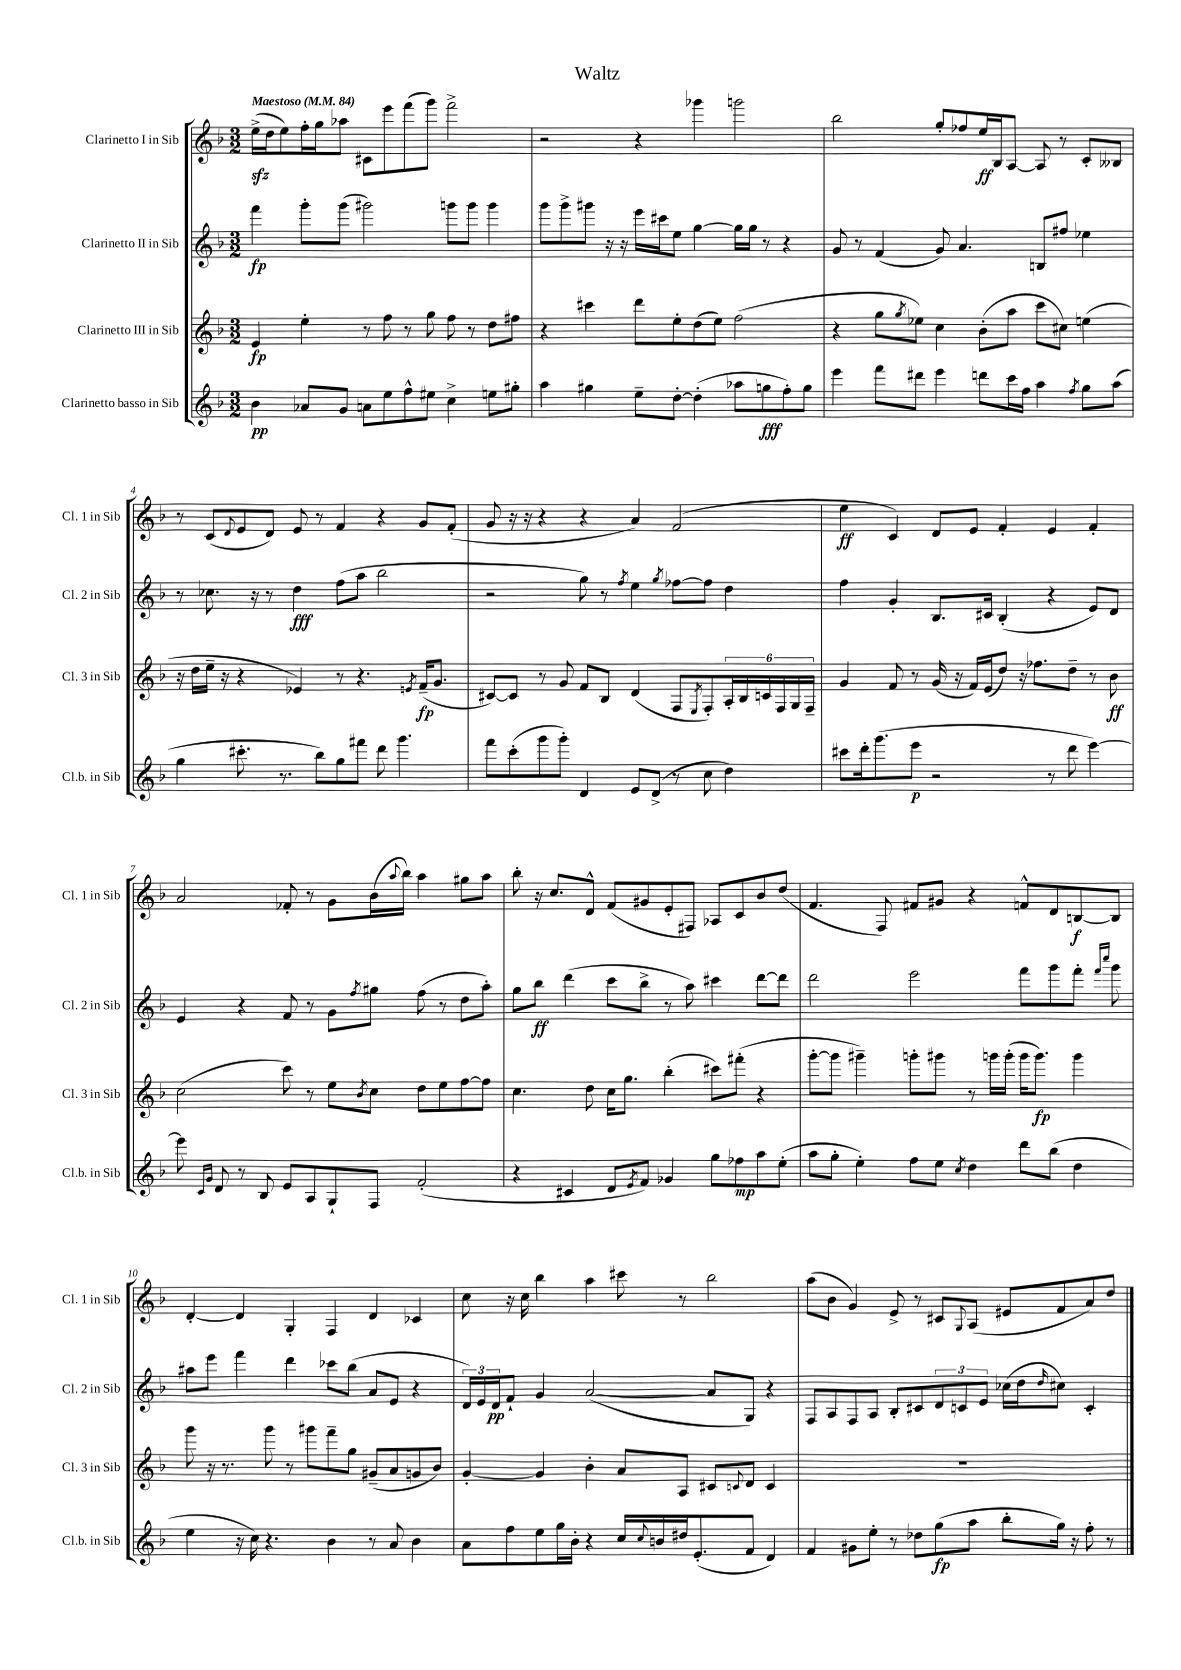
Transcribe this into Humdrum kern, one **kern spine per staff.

**kern	**dynam	**kern	**dynam	**kern	**dynam	**kern	**dynam
*part4	*part4	*part3	*part3	*part2	*part2	*part1	*part1
*staff4	*staff4	*staff3	*staff3	*staff2	*staff2	*staff1	*staff1
*I"Clarinetto basso in Sib	*	*I"Clarinetto III in Sib	*	*I"Clarinetto II in Sib	*	*I"Clarinetto I in Sib	*
*I'Cl.b. in Sib	*	*I'Cl. 3 in Sib	*	*I'Cl. 2 in Sib	*	*I'Cl. 1 in Sib	*
*clefG2	*	*clefG2	*	*clefG2	*	*clefG2	*
*k[b-]	*	*k[b-]	*	*k[b-]	*	*k[b-]	*
*M3/2	*	*M3/2	*	*M3/2	*	*M3/2	*
*MM84	*	*MM84	*	*MM84	*	*MM84	*
=1	=1	=1	=1	=1	=1	=1	=1
!	!	!	!	!	!	!LO:TX:a:B:t=Maestoso	!
4b-\	pp	4e/	fp	4fff\	fp	(16eezz^\LL	.
.	.	.	.	.	.	16dd\J	.
.	.	.	.	.	.	8ee\)	.
8a-X/L	.	4ee'\	.	8ggg'\L	.	16ff'\L	.
.	.	.	.	.	.	16gg\J	.
8g/J	.	.	.	(8ggg\J	.	8aa-X\J	.
8an\L	.	8r	.	2ggg#X\)	.	8c#X\L	.
8ee\	.	8ff\	.	.	.	8eee\	.
8ff^^\	.	8r	.	.	.	(8fff\	.
8ee#X\J	.	8gg\	.	.	.	8ggg\J)	.
4cc^\	.	8ff\	.	8gggn\L	.	2fff^\	.
.	.	8r	.	8ggg\J	.	.	.
8een\L	.	8dd\L	.	4ggg\	.	.	.
8gg#X'\J	.	8ff#X\J	.	.	.	.	.
=2	=2	=2	=2	=2	=2	=2	=2
4aa\	.	4r	.	8ggg\L	.	2r	.
.	.	.	.	8ggg^\	.	.	.
4gg#X\	.	4ccc#X\	.	8ggg#X\J	.	.	.
.	.	.	.	16r	.	.	.
.	.	.	.	16r	.	.	.
8ee~\L	.	8ddd\L	.	16eee\LL	.	4r	.
.	.	.	.	16ccc#X\J	.	.	.
[8dd'\J	.	8ee'\	.	8ee\J	.	.	.
(4dd'\]	.	(8dd\	.	[4gg\	.	4ggg-X\	.
.	.	8ee\J)	.	.	.	.	.
8aa-X\L	.	(2ff\	.	16gg\LL]	.	2gggn\	.
.	.	.	.	16gg\JJ	.	.	.
8ggn\	fff	.	.	8r	.	.	.
8ff'\)	.	.	.	4r	.	.	.
8gg\J	.	.	.	.	.	.	.
=3	=3	=3	=3	=3	=3	=3	=3
4eee\	.	4r	.	8g/	.	2bb-\	.
.	.	.	.	8r	.	.	.
8fff\L	.	8gg\L	.	(4f/	.	.	.
.	.	8qgg/	.	.	.	.	.
8ddd#X\J	.	8ee-X\J)	.	.	.	.	.
4eee\	.	4cc\	.	8g/)	.	8gg'/L	.
.	.	.	.	4.a/	.	8ff-X/	.
8dddn\L	.	(8b-'\L	.	.	.	16ee/L	ff
.	.	.	.	.	.	16B-/J	.
16ccc\L	.	8aa\J	.	.	.	[8A/J	.
16ff\JJ	.	.	.	.	.	.	.
4aa\	.	8ccc\L	.	8Bn/L	.	8A/]	.
.	.	8cc#X\J)	.	8ff#X/J	.	8r	.
8qff/	.	.	.	.	.	.	.
8gg\L	.	(4een\	.	4ee-X\	.	8c'/L	.
(8aa\J	.	.	.	.	.	8B--X/J	.
!!LO:LB:g=z
=4	=4	=4	=4	=4	=4	=4	=4
4gg\	.	16r	.	8r	.	8r	.
.	.	16dd\LL	.	.	.	.	.
.	.	16ee~\JJ	.	8.cc-X\	.	(8c/L	.
.	.	16r	.	.	.	.	.
.	.	.	.	.	.	8qqd/	.
8.ccc#X'\	.	4r	.	.	.	8e/	.
.	.	.	.	16r	.	.	.
.	.	.	.	8r	.	8d/J)	.
8.r	.	.	.	.	.	.	.
.	.	4e-X/)	.	4dd\	fff	8e/	.
8bb-\L)	.	.	.	.	.	8r	.
8gg\	.	8r	.	(8ff\L	.	4f/	.
8fff#X\J	.	4.r	.	8aa\J	.	.	.
8ddd\	.	.	.	2bb-\	.	4r	.
4.ggg\	.	.	.	.	.	.	.
.	.	8qen/	.	.	.	.	.
.	.	(16f~/KL	fp	.	.	8g/L	.
.	.	8.g/J	.	.	.	.	.
.	.	.	.	.	.	(8f'/J	.
=5	=5	=5	=5	=5	=5	=5	=5
8fff\L	.	[8c#X/L)	.	2r	.	8g/	.
(8ccc'\	.	8c#/J]	.	.	.	16r	.
.	.	.	.	.	.	16r	.
8ggg\	.	8r	.	.	.	4r	.
8ggg'\J)	.	8g/	.	.	.	.	.
4d/	.	8f/L	.	8gg\)	.	4r	.
.	.	8B-/J	.	8r	.	.	.
.	.	.	.	8qff/	.	.	.
8e/L	.	(4d/	.	4ee\	.	4a/)	.
(8d^/J	.	.	.	.	.	.	.
.	.	.	.	8qgg/	.	.	.
8r	.	8F/L	.	[8ff-X\L	.	(2f/	.
.	.	8qE/	.	.	.	.	.
8cc\	.	8F'/)	.	8ff-\J]	.	.	.
4dd\)	.	24A'/L	.	4dd\	.	.	.
.	.	24B-/	.	.	.	.	.
.	.	24cn/	.	.	.	.	.
.	.	24F/	.	.	.	.	.
.	.	24G/	.	.	.	.	.
.	.	24F~/JJ	.	.	.	.	.
=6	=6	=6	=6	=6	=6	=6	=6
8ccc#X\L	.	4g/	.	4ff\	.	4ee\	ff
16ddd'\k	.	.	.	.	.	.	.
(8.ggg\	.	.	.	.	.	.	.
.	.	8f/	.	4g'/	.	4c/)	.
8eee\J	p	8r	.	.	.	.	.
2r	.	(16g/	.	8.B-/L	.	8d/L	.
.	.	16r	.	.	.	.	.
.	.	16f/LL)	.	.	.	8e/J	.
.	.	(16e/J	.	16c#X/Jk	.	.	.
.	.	8dd/J)	.	(4B-'/	.	4f'/	.
.	.	16r	.	.	.	.	.
.	.	8.ff-X\L	.	.	.	.	.
8r	.	.	.	4r	.	4e/	.
8ddd\	.	8dd~\J	.	.	.	.	.
[4eee\)	.	8r	.	8e/L)	.	4f'/	.
.	.	8b-\	ff	8d/J	.	.	.
!!LO:LB:g=z
=7	=7	=7	=7	=7	=7	=7	=7
8eee\]	.	(2cc\	.	4e/	.	2a/	.
16qqc/LL	.	.	.	.	.	.	.
16qqg/JJ	.	.	.	.	.	.	.
8d/	.	.	.	.	.	.	.
8r	.	.	.	4r	.	.	.
8B-/	.	.	.	.	.	.	.
8e/L	.	8ccc\)	.	8f/	.	8f-X'/	.
8A/	.	8r	.	8r	.	8r	.
8G`/	.	8ee\L	.	8g\L	.	8g\L	.
.	.	8qb-/	.	8qff/	.	.	.
8F/J	.	8cc\J	.	8gg#X\J	.	(16b-\L	.
.	.	.	.	.	.	8qqaa/	.
.	.	.	.	.	.	16bb-\JJ)	.
(2f'/	.	8dd\L	.	(8ff\	.	4aa\	.
.	.	8ee\	.	8r	.	.	.
.	.	[8ff\	.	8dd\L	.	8gg#X\L	.
.	.	8ff\J]	.	8aa'\J)	.	8aa\J	.
=8	=8	=8	=8	=8	=8	=8	=8
4r	.	4.cc\	.	8gg\L	.	8bb-'\	.
.	.	.	.	8bb-\J	ff	16r	.
.	.	.	.	.	.	8.cc/L	.
4c#X/	.	.	.	(4ddd\	.	.	.
.	.	8dd\	.	.	.	8d^^/J	.
8d/L	.	16cc\KL	.	8ccc\L	.	(8f/L	.
.	.	8.gg\J	.	.	.	.	.
8qe/	.	.	.	.	.	.	.
8f/J)	.	.	.	8bb-^\J	.	8g#X/	.
4g-X/	.	(4bb-'\	.	8r	.	8e'/	.
.	.	.	.	8aa\)	.	8F#X/J)	.
8gg\L	.	8ccc#X\L)	.	4ccc#X\	.	8A-X/L	.
8ff-X\	mp	(8fff#X'\J	.	.	.	8c/	.
8aa\	.	4r	.	[8ddd\L	.	8b-/	.
(8ee'\J	.	.	.	8ddd\J]	.	(8dd/J	.
=9	=9	=9	=9	=9	=9	=9	=9
8aa\L	.	[8ggg'\L	.	2ddd\	.	4.f/	.
8gg'\J	.	8ggg\J]	.	.	.	.	.
4ee'\)	.	4ggg#X~\)	.	.	.	.	.
.	.	.	.	.	.	8F/)	.
8ff\L	.	8gggn'\L	.	2eee\	.	8f#X/L	.
8ee\J	.	8ggg#X\J	.	.	.	8g#X/J	.
8qcc/	.	.	.	.	.	.	.
4dd\	.	8r	.	.	.	4r	.
.	.	16gggn\LL	.	.	.	.	.
.	.	(16ggg'\JJ	.	.	.	.	.
8ddd\L	.	16ggg\KL	.	8fff\L	.	8fn^^/L	.
.	.	8.ggg\J)	fp	.	.	.	.
(8bb-\J	.	.	.	8ggg\	.	8d/	.
4dd\	.	4ggg\	.	8fff'\J	.	[8Bn/	f
.	.	.	.	16qqfff/LL	.	.	.
.	.	.	.	16qqcccc/JJ	.	.	.
.	.	.	.	8ggg\	.	8B/J]	.
!!LO:LB:g=z
=10	=10	=10	=10	=10	=10	=10	=10
4ee\	.	8ggg\	.	8aa#X\L	.	[4d'/	.
.	.	16r	.	8eee\J	.	.	.
.	.	8.r	.	.	.	.	.
16r	.	.	.	4fff\	.	4d/]	.
16cc\)	.	.	.	.	.	.	.
4.r	.	8ggg\	.	.	.	.	.
.	.	8r	.	4ddd\	.	4G'/	.
.	.	8ggg#X\L	.	.	.	.	.
4b-\	.	8fff~\	.	8ccc-X\L	.	4F/	.
.	.	8gg\J	.	(8bb-\J	.	.	.
8r	.	(8g#X~/L	.	8a/L	.	4d/	.
8a/	.	8a/	.	8e/J	.	.	.
4b-\	.	8gn/	.	4r	.	4c-X/	.
.	.	8b-/J)	.	.	.	.	.
=11	=11	=11	=11	=11	=11	=11	=11
8a\L	.	[4g'/	.	24d/LL)	.	8cc\	.
.	.	.	.	24e/	.	.	.
.	.	.	.	24d/J	pp	.	.
8ff\	.	.	.	8f`/J	.	16r	.
.	.	.	.	.	.	16cc\	.
8ee\	.	4g/]	.	4g/	.	4bb-\	.
16gg\L	.	.	.	.	.	.	.
16b-'\JJ	.	.	.	.	.	.	.
4r	.	4b-'\	.	([2a/	.	4aa\	.
16cc/LL	.	8a/L	.	.	.	8ccc#X\	.
8qqcc/	.	.	.	.	.	.	.
16bn/	.	.	.	.	.	.	.
16dd#X/J	.	8A/J	.	.	.	8r	.
(8.e'/	.	.	.	.	.	.	.
.	.	8c#X/L	.	8a/L]	.	2bb-\	.
.	.	8qqcn/	.	.	.	.	.
8f/J	.	8d/J	.	8G/J)	.	.	.
4d/)	.	4c/	.	4r	.	.	.
=12	=12	=12	=12	=12	=12	=12	=12
4f/	.	1.r	.	8F/L	.	(8aa\L	.
.	.	.	.	8A/	.	8b-\J	.
8g#X\L	.	.	.	8F/	.	4g/)	.
8ee'\J	.	.	.	8A/J	.	.	.
8r	.	.	.	8B-'/L	.	8e^/	.
8dd-X\L	.	.	.	8c#X/	.	8r	.
(8gg\	fp	.	.	12d/	.	8c#X/L	.
.	.	.	.	12cn/	.	.	.
.	.	.	.	.	.	8qqG/	.
8aa\J	.	.	.	.	.	(8A/J	.
.	.	.	.	12e/J	.	.	.
8bb-'\L	.	.	.	(16cc-X\LL	.	8e#X/L	.
.	.	.	.	16dd\J	.	.	.
.	.	.	.	16qqdd/	.	.	.
16gg\Jk)	.	.	.	8cc#X\J)	.	8f/	.
16r	.	.	.	.	.	.	.
8ff'\	.	.	.	4c'/	.	8a/)	.
8r	.	.	.	.	.	8dd/J	.
==	==	==	==	==	==	==	==
*-	*-	*-	*-	*-	*-	*-	*-
